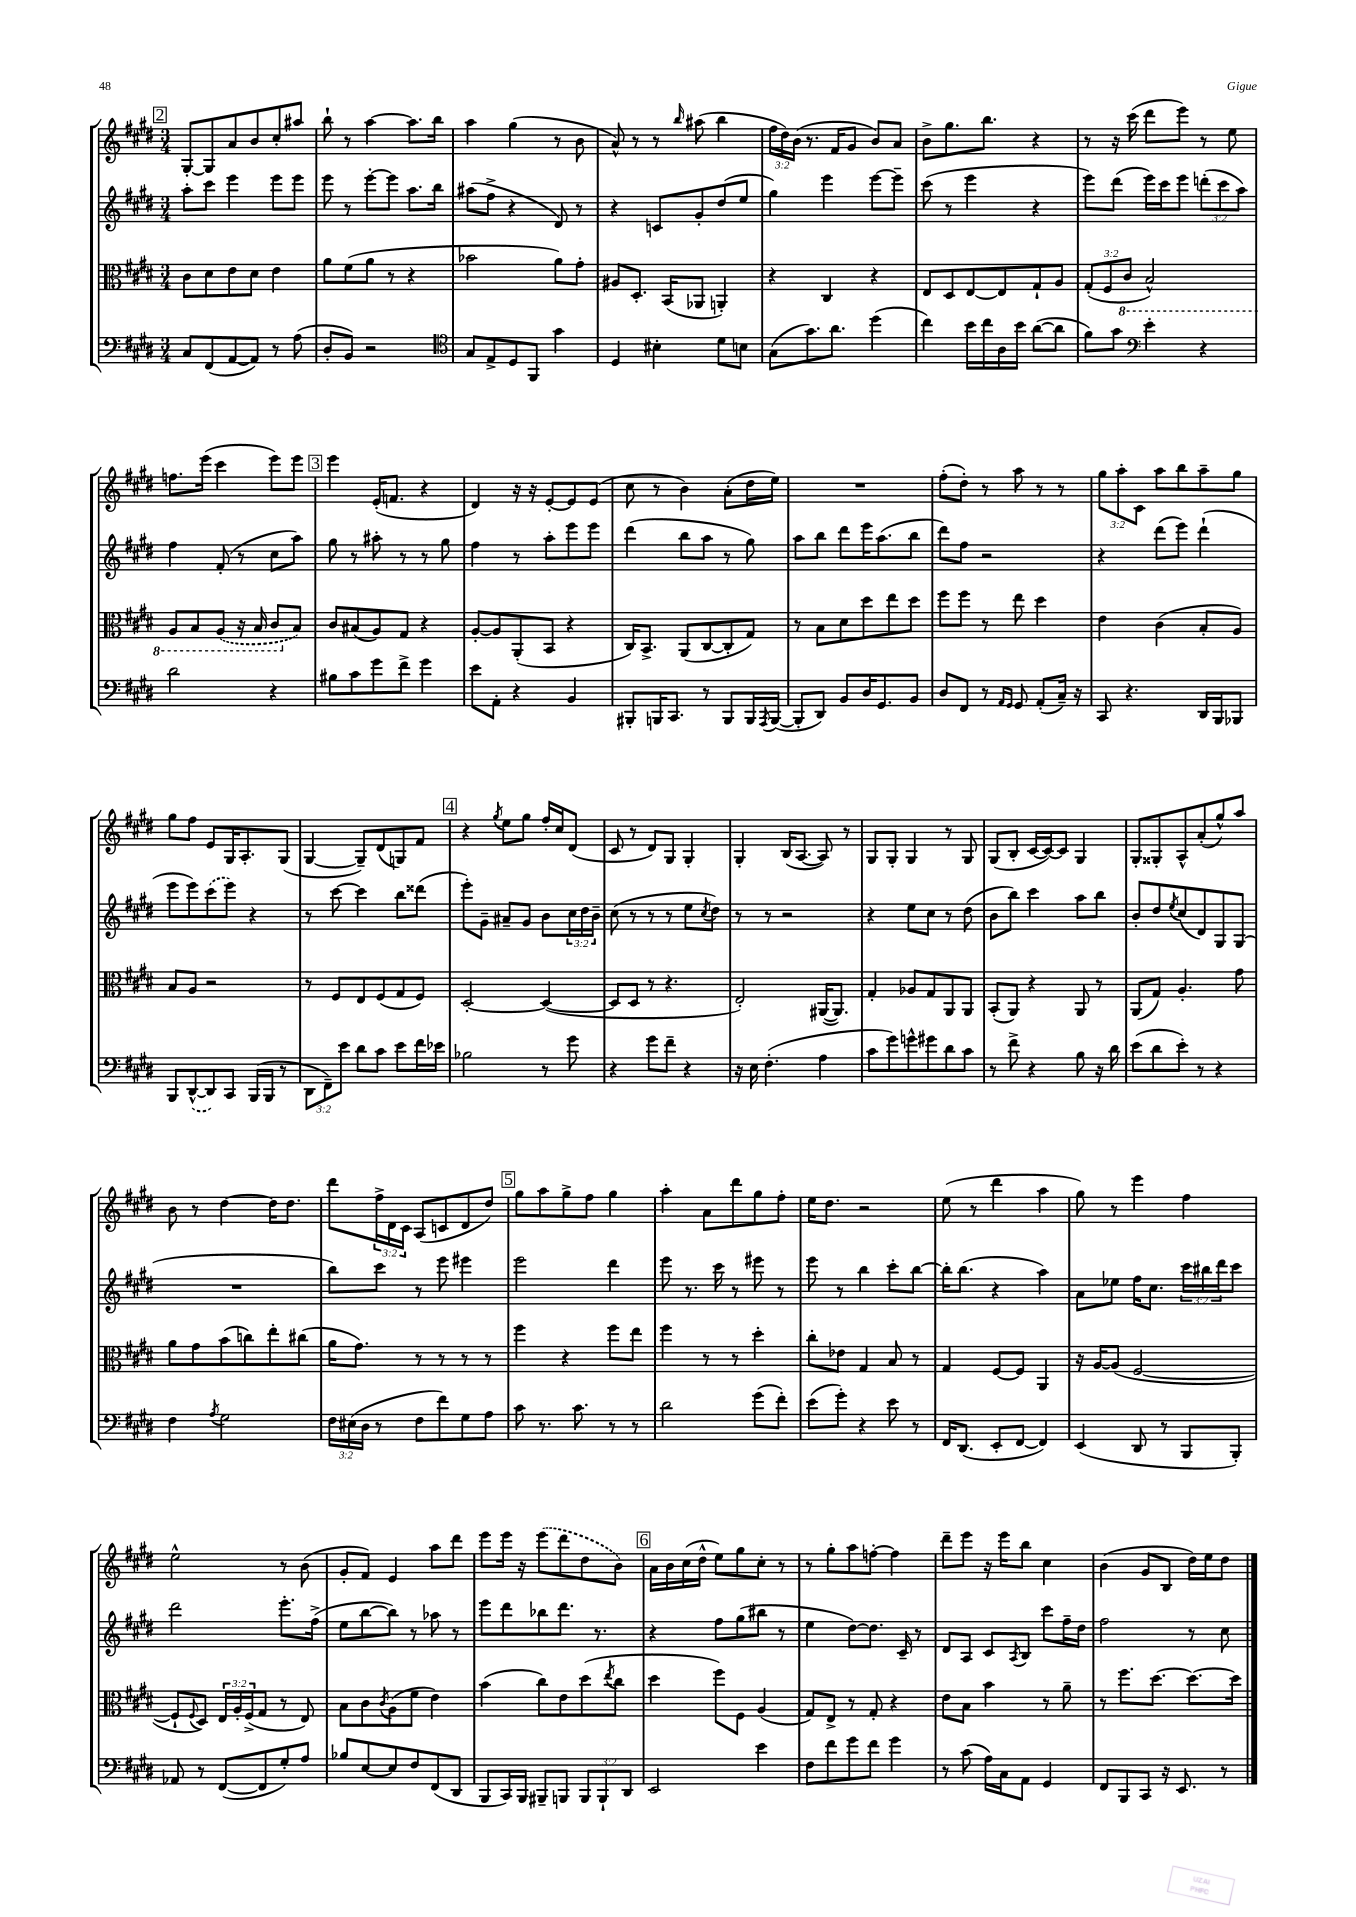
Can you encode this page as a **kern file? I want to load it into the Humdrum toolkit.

**kern	**kern	**kern	**kern
*staff4	*staff3	*staff2	*staff1
*clefF4	*clefC3	*clefG2	*clefG2
*k[f#c#g#d#]	*k[f#c#g#d#]	*k[f#c#g#d#]	*k[f#c#g#d#]
*M3/4	*M3/4	*M3/4	*M3/4
8C#	8c#	8aa'	[8G#'
(8FF#	8d#	8ccc#	8G#]
[8AA	8e	4eee	8a
8AA])	8d#	.	8b
8r	4e	8eee	8cc#'
(8A	.	8eee	8aa#
=	=	=	=
8D#'	8a	8eee	8bb`
8BB)	(8f#	8r	8r
2r	8a	[8eee'	[4aa
.	8r	8eee]	.
.	4r	8.aa	8.aa]
.	.	16bb	16bb
=	=	=	=
*clefC4	*	*	*
8G#	2b-	(8aa#	4aa
8E^	.	8ff#^	.
8D#	.	4r	(4gg#
8FF#	.	.	.
4g#	8a)	8d#)	8r
.	8g#'	8r	8b
=	=	=	=
4D#	8A#	4r	8a^^)
.	8.D#'	.	8r
4B#'	.	8c	8r
.	(16BB	.	.
.	.	.	16qqbb
.	8AA-	8g#'	(8aa#
8d#	4AA')	(8dd#	4bb
8B	.	8ee	.
=	=	=	=
(8G#	4r	4gg#)	24ff#
.	.	.	24dd#)
.	.	.	(24b
8.g#)	.	.	8.r
.	4C#	4eee	.
8.a	.	.	16f#
.	.	.	8g#
(4dd#	4r	[8eee	8b)
.	.	8eee~]	8a
=	=	=	=
4cc#)	8E	(8ccc#	8b^
.	8D#	8r	8.gg#
16b	[8E	4eee	.
16cc#	.	.	8.bb
16A	8E]	.	.
16b	.	.	.
([8a	8G#`	4r	4r
8a]	8A	.	.
=	=	=	=
8f#)	(12G#'	8eee)	8r
.	12F#	.	.
8g#	.	(8ddd#	16r
.	12C#	.	.
.	.	.	(16ccc#
*clefF4	*	*	*
4e'	2BB^^)	16eee)	8ddd#
.	.	16ccc#	.
.	.	8eee	8eee)
4r	.	(12ddd'	8r
.	.	12ccc#	.
.	.	.	8ee
.	.	12aa)	.
=	=	=	=
2d#	8AA	4ff#	8.ff
.	8BB	.	.
.	.	.	(16eee
.	(8AA	(8f#'	4ccc#
.	16r	8r	.
.	16BB	.	.
4r	8C#	8cc#	8eee)
.	8B)	8aa)	8eee
=	=	=	=
8B#	8c#	8gg#	4eee
8c#	(8B#	8r	.
8g#	8A)	8aa#'	(16e'
.	.	.	8.f
8f#^	8G#	8r	.
4g#	4r	8r	4r
.	.	8gg#	.
=	=	=	=
8e	[8A'	4ff#	4d#)
8AA'	8A]	.	.
4r	(8AA'	8r	16r
.	.	.	16r
.	8BB	8aa'	[8e'
4BB	4r	8eee	8e]
.	.	8eee	(8e
=	=	=	=
8BBB#'	16C#)	(4ddd#	8cc#
.	8.BB^	.	.
16BBB	.	.	8r
8.CC#	.	.	.
.	(8AA	8bb	4b)
8r	[8C#	8aa	.
8BBB	8C#']	8r	(8a'
16BBB	8G#)	8gg#)	16dd#
8qAAA	.	.	.
([16BBB	.	.	16ee)
=	=	=	=
8BBB']	8r	8aa	2.r
8DD#)	8B	8bb	.
8BB	8d#	8ddd#	.
16D#	8dd#	16eee	.
8.GG#	.	(8.aa	.
.	8ee	.	.
8BB	8dd#	8bb	.
=	=	=	=
8D#	8ff#	8ddd#)	(8ff#'
8FF#	8ff#	8ff#	8dd#')
8r	8r	2r	8r
16qqAA	.	.	.
16qqGG#	.	.	.
8GG#	8ee	.	8aa
(8AA'	4dd#	.	8r
16C#~)	.	.	8r
16r	.	.	.
=	=	=	=
8CC#	4e	4r	12gg#
.	.	.	12aa'
4.r	.	.	.
.	.	.	12c#
.	(4c#	(8ddd#	8aa
.	.	8eee)	8bb
16DD#	8B'	(4ddd#`	8aa~
16BBB	.	.	.
8BBB-	8A)	.	8gg#
=	=	=	=
8BBB	8B	8eee	8gg#
([8DD#^^	8A	8eee)	8ff#
8DD#])	2r	(8ccc#	8e
8CC#	.	8eee)	16G#
.	.	.	8.A'
(16BBB	.	4r	.
16BBB	.	.	.
8r	.	.	(8G#
=	=	=	=
12DD#	8r	8r	[4G#
12FF#~)	.	.	.
.	8F#	[8ccc#	.
12e	.	.	.
8d#	8E	4ccc#]	8G#~])
8c#	(8F#	.	(8d#
8e	8G#	8bb	8G)
16f#	8F#)	(8ddd##	8f#
16e-	.	.	.
=	=	=	=
2B-	[2D#'	8eee')	4r
.	.	8g#~	.
.	.	.	8qgg#
.	.	8a#~	8ee
.	.	8g#	8gg#
8r	(4D#_	8b	16ff#'
.	.	.	16cc#
8g#	.	24cc#	(8d#
.	.	24dd#	.
.	.	24b~	.
=	=	=	=
4r	8D#]	(8cc#	8c#
.	8D#	8r	8r
8g#	8r	8r	8d#)
8f#~	4.r	8r	8G#
4r	.	8ee	4G#'
.	.	8qcc#	.
.	.	8dd#)	.
=	=	=	=
16r	2E')	8r	4G#'
16E	.	.	.
(4.F#'	.	8r	.
.	.	2r	(16B
.	.	.	[8.A
4A	([16AA#	.	8A])
.	8.AA#])	.	.
.	.	.	8r
=	=	=	=
8c#	4G#'	4r	8G#
8g#)	.	.	8G#'
8g^^	8A-	8ee	4G#
8g#	8G#	8cc#	.
8d#	8AA	8r	8r
8c#	8AA	(8dd#	8G#
=	=	=	=
8r	(8BB'	8b	(8G#
8f#^	8AA)	8bb)	8B'
4r	4r	4ccc#	[16c#
.	.	.	16c#_)
.	.	.	8c#]
8B	8AA	8aa	4G#
16r	8r	8bb	.
16d#	.	.	.
=	=	=	=
(8e	(8AA	8b'	8G#'
8d#	8G#)	8dd#	8G##'
.	.	8qee	.
8e')	4.A'	(8cc#	8A^^
8r	.	8d#)	(8a'
4r	.	8G#	8gg#^^)
.	8g#	(8G#	8aa
=	=	=	=
4F#	8a	2.r	8b
.	8g#	.	8r
8qA	.	.	.
2G#	(8b	.	[4dd#
.	8cc)	.	.
.	8ee'	.	16dd#]
.	.	.	8.dd#
.	(8cc#	.	.
=	=	=	=
24F#	16a	8bb)	8ddd#
(24E#	.	.	.
.	8.g#)	.	.
24D#	.	.	.
8r	.	8ccc#	24ff#^
.	.	.	24d#
.	.	.	24c#
8F#	8r	8r	(8A
8f#)	8r	8eee	8c
8G#	8r	4eee#	8d#
8A	8r	.	8dd#)
=	=	=	=
8c#	4ff#	2eee	8gg#
8.r	.	.	8aa
.	4r	.	8gg#^
8.c#	.	.	.
.	.	.	8ff#
8r	8ff#	4ddd#	4gg#
8r	8ee	.	.
=	=	=	=
2d#	4ff#	8eee	4aa'
.	.	8.r	.
.	8r	.	8a
.	.	16ccc#	.
.	8r	8r	8ddd#
(8g#	4dd#'	8eee#	8gg#
8f#')	.	8r	8ff#'
=	=	=	=
(8e	8cc#'	8eee	16ee
.	.	.	8.dd#
8g#')	8e-	8r	.
4r	4G#	4bb	2r
8e	8B	8ccc#'	.
8r	8r	[8bb	.
=	=	=	=
16FF#	4G#	16bb']	(8ee
(8.DD#	.	(8.bb	.
.	.	.	8r
8EE'	[8F#	4r	4ddd#
[8FF#	8F#]	.	.
4FF#])	4AA	4aa)	4aa
=	=	=	=
(4EE	16r	8a	8gg#)
.	[16A	.	.
.	(8A]	8ee-	8r
8DD#	[2F#	16ff#	4eee
.	.	8.cc#	.
8r	.	.	.
8BBB	.	24ccc#	4ff#
.	.	24bb#	.
.	.	24ddd#	.
8BBB')	.	8ccc#	.
=	=	=	=
8AA-	8F#`]	2ddd#	2ee^^
.	8qqF#	.	.
8r	8D#)	.	.
([8FF#	24E	.	.
.	24A'	.	.
.	(24F#^	.	.
8FF#]	8G#	.	.
8G#')	8r	8.eee'	8r
8A	8E)	.	(8b
.	.	(16ff#^	.
=	=	=	=
8B-	8B	8ee	8g#'
[8E	8c#	[8bb	8f#)
.	8qc#	.	.
8E]	(8A	8bb])	4e
8F#	8f#	8r	.
(8FF#	4e)	8aa-	8aa
8DD#	.	8r	8ddd#
=	=	=	=
8BBB	(4b	8eee	8eee
16CC#)	.	8ddd#	16eee
16BBB	.	.	16r
8BBB#~	8cc#)	8bb-	(8eee
8BBB	8e	8.ddd#	8ddd#
12BBB	(8dd#	.	8dd#
.	.	8.r	.
12BBB`	.	.	.
.	8qee	.	.
.	8cc#	.	8b)
12DD#	.	.	.
=	=	=	=
2EE	4dd#	4r	16a
.	.	.	16b
.	.	.	(16cc#
.	.	.	16dd#^^
.	8ff#)	8ff#	8ee)
.	8F#	(8gg#	8gg#
4e	(4A	8bb#	8cc#'
.	.	8r	8r
=	=	=	=
8F#	8G#)	4ee	8r
8f#	8E^	.	8gg#'
8g#	8r	[8dd#)	8aa
8f#	8G#'	8.dd#]	[8ff'
4g#	4r	.	4ff]
.	.	16c#~	.
.	.	8r	.
=	=	=	=
8r	8e	8d#	8ddd#~
(8c#	8B	8A	8eee
16A)	4b	8c#	16r
16C#	.	.	16eee
.	.	8qA	.
8AA	.	8B	8bb
4GG#	8r	8ccc#	4cc#
.	8a~	16ff#~	.
.	.	16dd#	.
=	=	=	=
8FF#	8r	2ff#	(4b
8BBB	8.ff#	.	.
8CC#	.	.	8g#
.	[8.dd#	.	.
16r	.	.	8B
8.EE	.	.	.
.	8.dd#_	8r	16dd#)
.	.	.	16ee
8r	.	8cc#	8dd#
.	16dd#]	.	.
==	==	==	==
*-	*-	*-	*-
